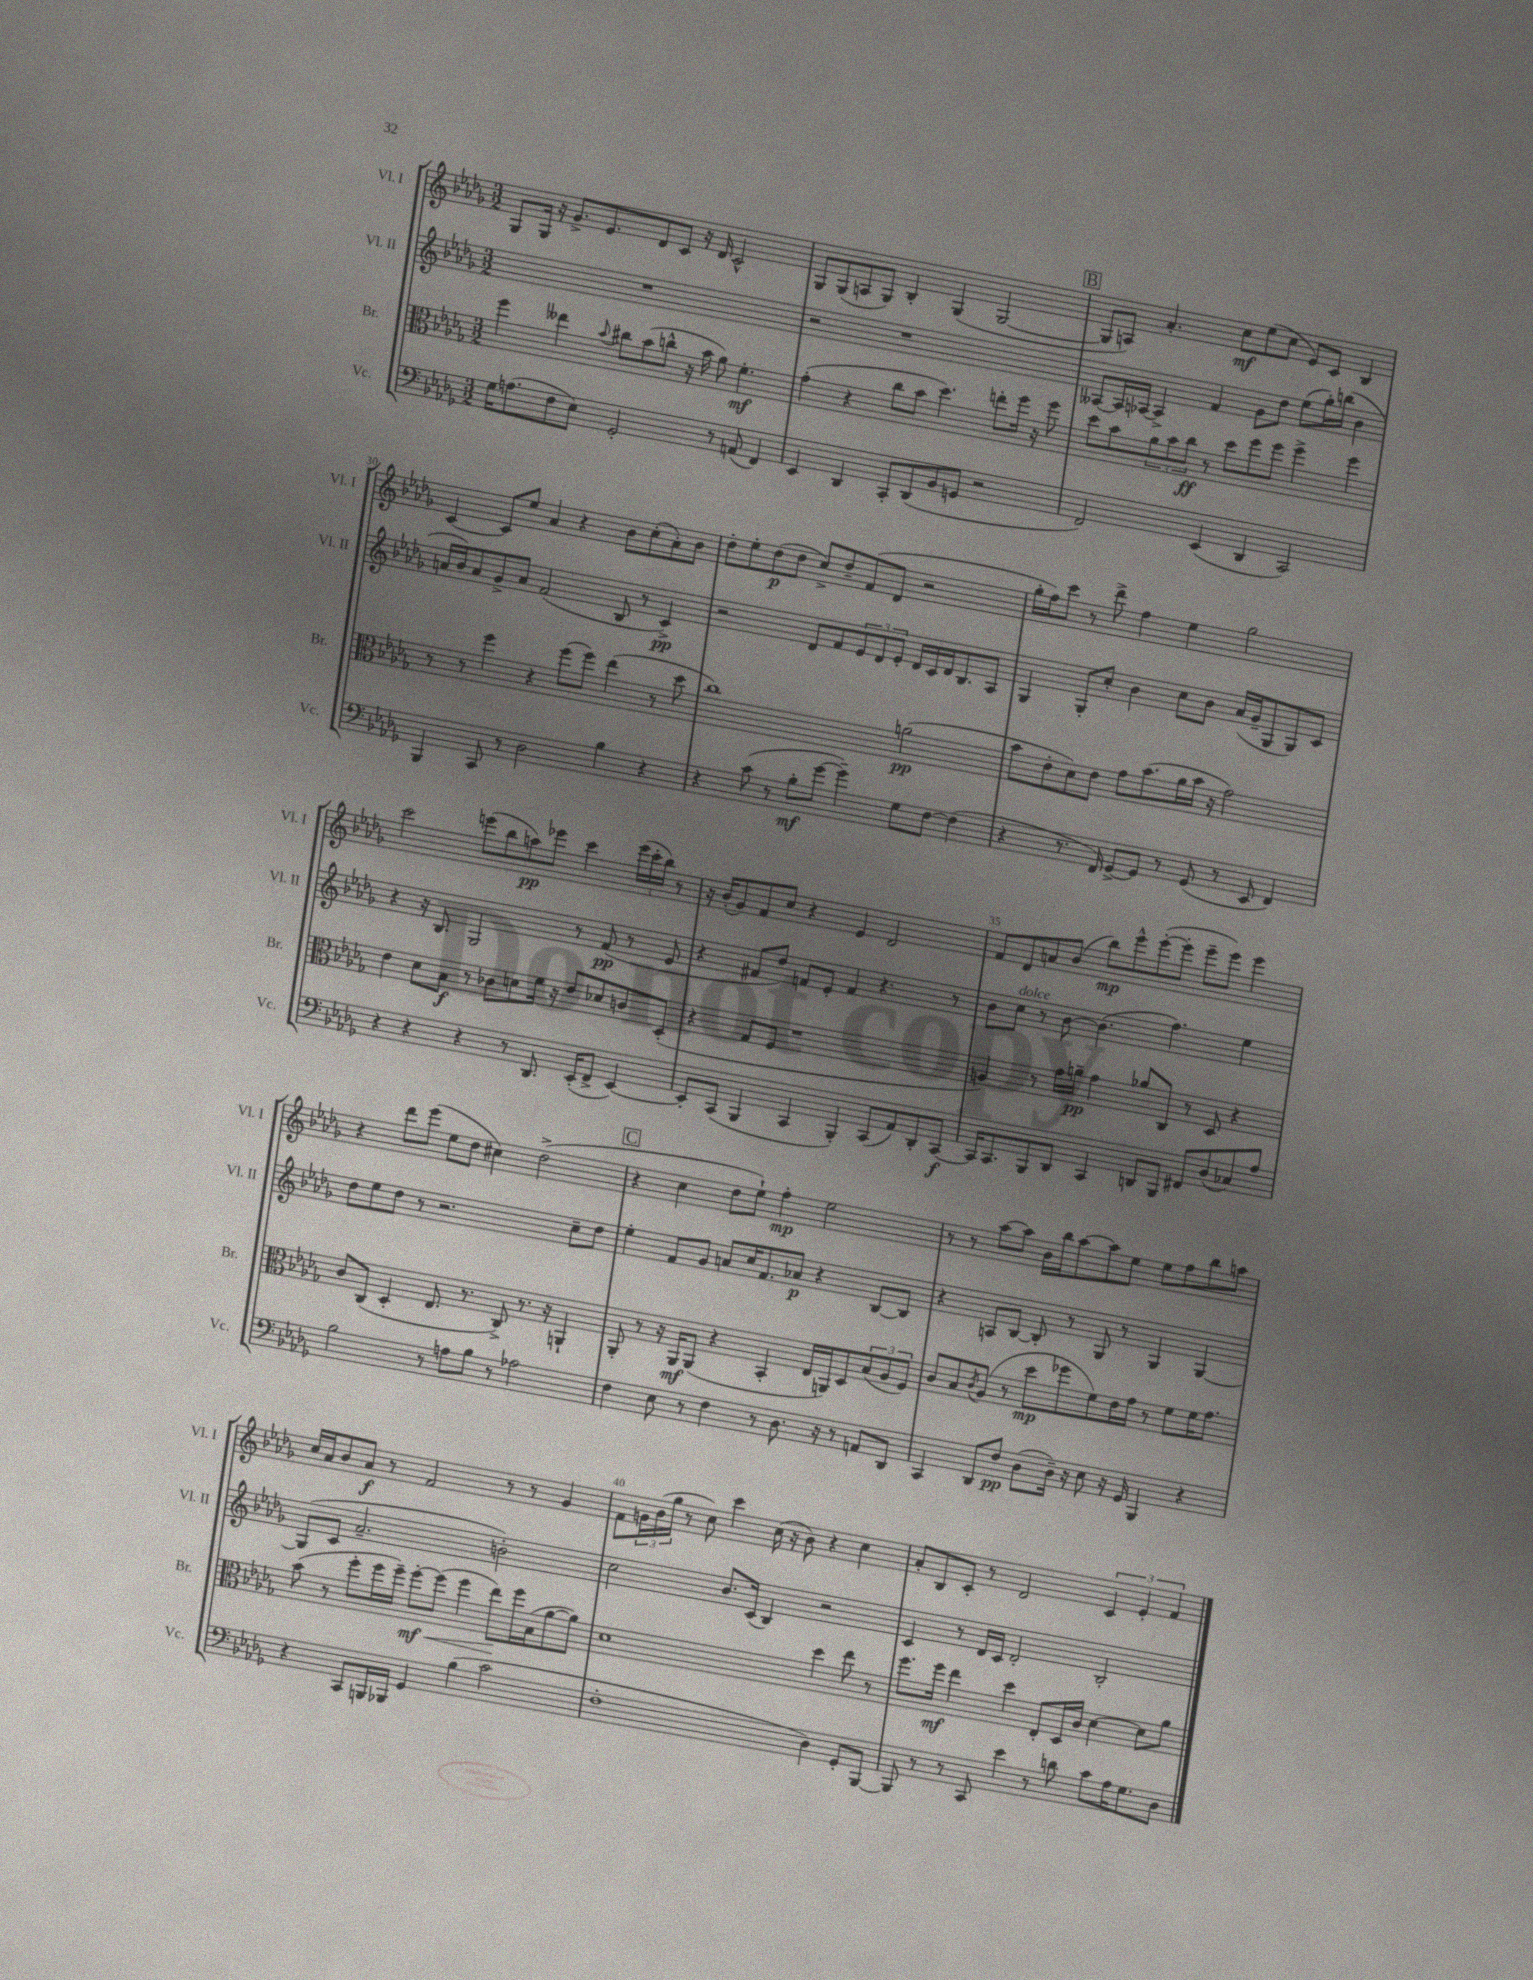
<<
\new StaffGroup <<
\new Staff = "s0" \with { instrumentName = "Vl. I" shortInstrumentName = "Vl. I" } {
    \clef treble \key des \major \numericTimeSignature \time 3/2
    ges8 ges16 r16 ges'8.-> ees'8. des'8 c'8 r16 des'16 c'2-^ |
    ges8 ges8( a8 ges8) bes4-. ges4( ges2~ |
    \mark \markup { \box "B" } ges8 a8) aes'4.-. c''8\mf ees''8( c''8 ees'8) c'8 bes4 |
    c'4~ c'8 ees''8 aes'4 r4 bes'8 c''8-.( aes'8-.) bes'8 |
    des''8-. ees''8-. des''8\p( des''8 c''8->) des''8-- f'8( des'8 r2 |
    ges''16-. f''16) c'''8 r8 des'''8-> f''4 ees''4 ges''2 |
    c'''2 e'''8( bes''8 a''8\pp) ees'''8 c'''4 \tuplet 3/2 { ees'''16( c'''16-. bes''16) } r8 |
    r16 bes'16-.( ges'8) f'8 c''8 r4 ees'4 des'2 |
    f'8 des'8 a'8 bes'8( bes''8\mp) ees'''8-^ ees'''8~-.( ees'''8-. ees'''8-- ees'''8) ees'''4 |
    r4 des'''8 ees'''8( ees''8 des''8 cis''4) des''2->( |
    \mark \markup { \box "C" } r4 c''4 des''8 ees''8-!) f''4-.\mp ees''2 |
    r8 r8 aes''8~ aes''8 bes'16 bes''16 aes''8~ aes''8 ees''8 ees''8 f''8 bes''8 a''8 |
    c''16 aes'16 bes'8 aes'8\f r8 f'2 r8 r8 ges'4 |
    f'8 \tuplet 3/2 { g'16 bes'16( ges''16 } r8 c''8) c'''4 c''16( r16 bes'8) r4 c''4 |
    aes'8-. bes8 c'8-. r8 des'2 \tuplet 3/2 { c'4 ees'4-. f'4 } \bar "|." |
}
\new Staff = "s1" \with { instrumentName = "Vl. II" shortInstrumentName = "Vl. II" } {
    \clef treble \key des \major \numericTimeSignature \time 3/2
    R1. |
    r2 r1 |
    \mark \markup { \box "B" } aeses8~ aeses16 aes16~ aes4-> f'4 ges'8 des''8 ees''8( ges''16-.) b''16( bes'4 |
    a'16 bes'16) a'8 ges'8-> a'8 f'2( bes8 r8 c'4->\pp) |
    r2 des'8 f'8 \tuplet 3/2 { ees'8 des'8 ees'8-. } des'16 c'16 des'16 bes8. aes8 |
    ges4 ges8-. c''8-. bes'4 c''8 bes'8 aes'16( ges'16-- ges8 ges8) c'8 |
    r4 r16 bes8. ges2 r8 f'8\pp( r8 ees'8 |
    r4 fis'8 des''8) f'8 ees'8-. f'4 r4. r8 |
    bes'8 c''8^\markup { \italic "dolce" } r8 bes'8~ bes'4.( f''4.) ees''4 |
    des''8 ees''8 des''8 r8 r2. c''8-- des''8 |
    \mark \markup { \box "C" } ees''4-. f'8 ges'8 a'8 c''16 f'8. aes'8\p r4 bes8~ bes8 |
    r4 a8 bes8~ bes8-. r8 ges8 r8 ges4 ges4~ |
    ges8( c'8 aes'2.-- b'2-.) |
    c''2 bes'8. c'16( bes4) r2 |
    c'4 r8 des'16 c'16 des'2-. bes2-. \bar "|." |
}
\new Staff = "s2" \with { instrumentName = "Br." shortInstrumentName = "Br." } {
    \clef alto \key des \major \numericTimeSignature \time 3/2
    f''4 eeses''4 \appoggiatura { bes'8 } cis''8 bes'8( c''8-^ r16 bes'16 aes'8) f'4.-.\mf |
    ges'4-.( r4 c''8 bes'8 des''4.) e''8-. f''16 r16 f''8 |
    \mark \markup { \box "B" } des''8 bes'8 \tuplet 3/2 { aes'8 bes'8 c''8\ff } r8 des''8 f''8 f''8 f''4-> f''4 |
    r8 r8 f''4 r4 f''8( f''8) ees''4( r8 des''8 |
    c''1) a'2\pp( |
    bes'8 ees'8-. des'8) ees'8 ges'8 bes'8.( aes'16 bes'16 r16 ges'2) |
    ees'4 des'8 bes8\f r8 ces'8 d'8 f'16 r16 ees'8 des'8 c'8 des8-.( |
    r4 ges8 f8 r1 |
    a4) r8 ges'16 a'16--\pp ges'4 aes'8 c8 r8 des8 r4 |
    c'8 c8( des4-. ees8. r8. c8->) r8. r16 a,4-! |
    \mark \markup { \box "C" } aes,8-. r8 r16 aes,16\mf aes,8( r4 bes,4-. ees16 a,16) des8 \tuplet 3/2 { bes8( aes8 f8) } |
    c'8 bes8 \acciaccatura { c'8 } aes8( r8 des''8\mp fes''8 f'8) ees'16 ges'16 r8 f'8 f'16 ges'8. |
    bes'8( r8 f''8-. f''16 f''16--) f''8~-.\mf\< f''8( f''4 ees''8\!) f''16 bes16( aes'8~ aes'8) |
    des'1 des''4 ees''8 r8 |
    f''8. f''16\mf ees''4 des''4 ees8-. des16 c'16 des'4~ des'8 aes'8 \bar "|." |
}
\new Staff = "s3" \with { instrumentName = "Vc." shortInstrumentName = "Vc." } {
    \clef bass \key des \major \numericTimeSignature \time 3/2
    ges16 a8.( f8 ees8) ges,2-. r8 a,8( f,4) |
    ees,4 des,4 c,8-. des,8( bes,8 g,8 r2 |
    \mark \markup { \box "B" } f,2) ees,4( des,4 c,2) |
    bes,,4 c,8 r8 des2 bes4 r4 |
    r4 c'8( r8 bes8-.\mf ges'8~ ges'4--) ges8 f8~ f4( |
    r4 r8. f,16) ges,8~-> ges,8 r8 ges,8( r8 ees,8 f,4) |
    r4 r4 r4 r8 des,8. ees,16-.( f,8-> ees,4~) |
    ees,8-. c,8( bes,,4 c,4 bes,,4-.) c,8( aes,8) des,8-. c,8~\f |
    c,16 c,8. bes,,8 des,8 c,4 d,8 bes,,8 fis,8 des8( ces8) aes8 |
    bes2 r8 a8 bes8 r8 aes2 |
    \mark \markup { \box "C" } f4 ees8 r8 f4 r8 des8. r16 r8 a,8 des,8 |
    c,4 des,8 f8\pp des8( des16--) r16 ees8 r16 ges,16 bes,,4 r4 |
    r4 c,8 b,,16 bes,,16 ges,4 bes4( c'2 |
    f1-. des4) ges,8-. bes,,8~ |
    bes,,8 r8 r8 c,8 ees'4 r8 d'8 c'8 aes16 ges8. des8 \bar "|." |
}
>>
>>
\layout { \context { \Score currentBarNumber = #27 \override BarNumber.break-visibility = ##(#f #t #t) barNumberVisibility = #(every-nth-bar-number-visible 5) } }
